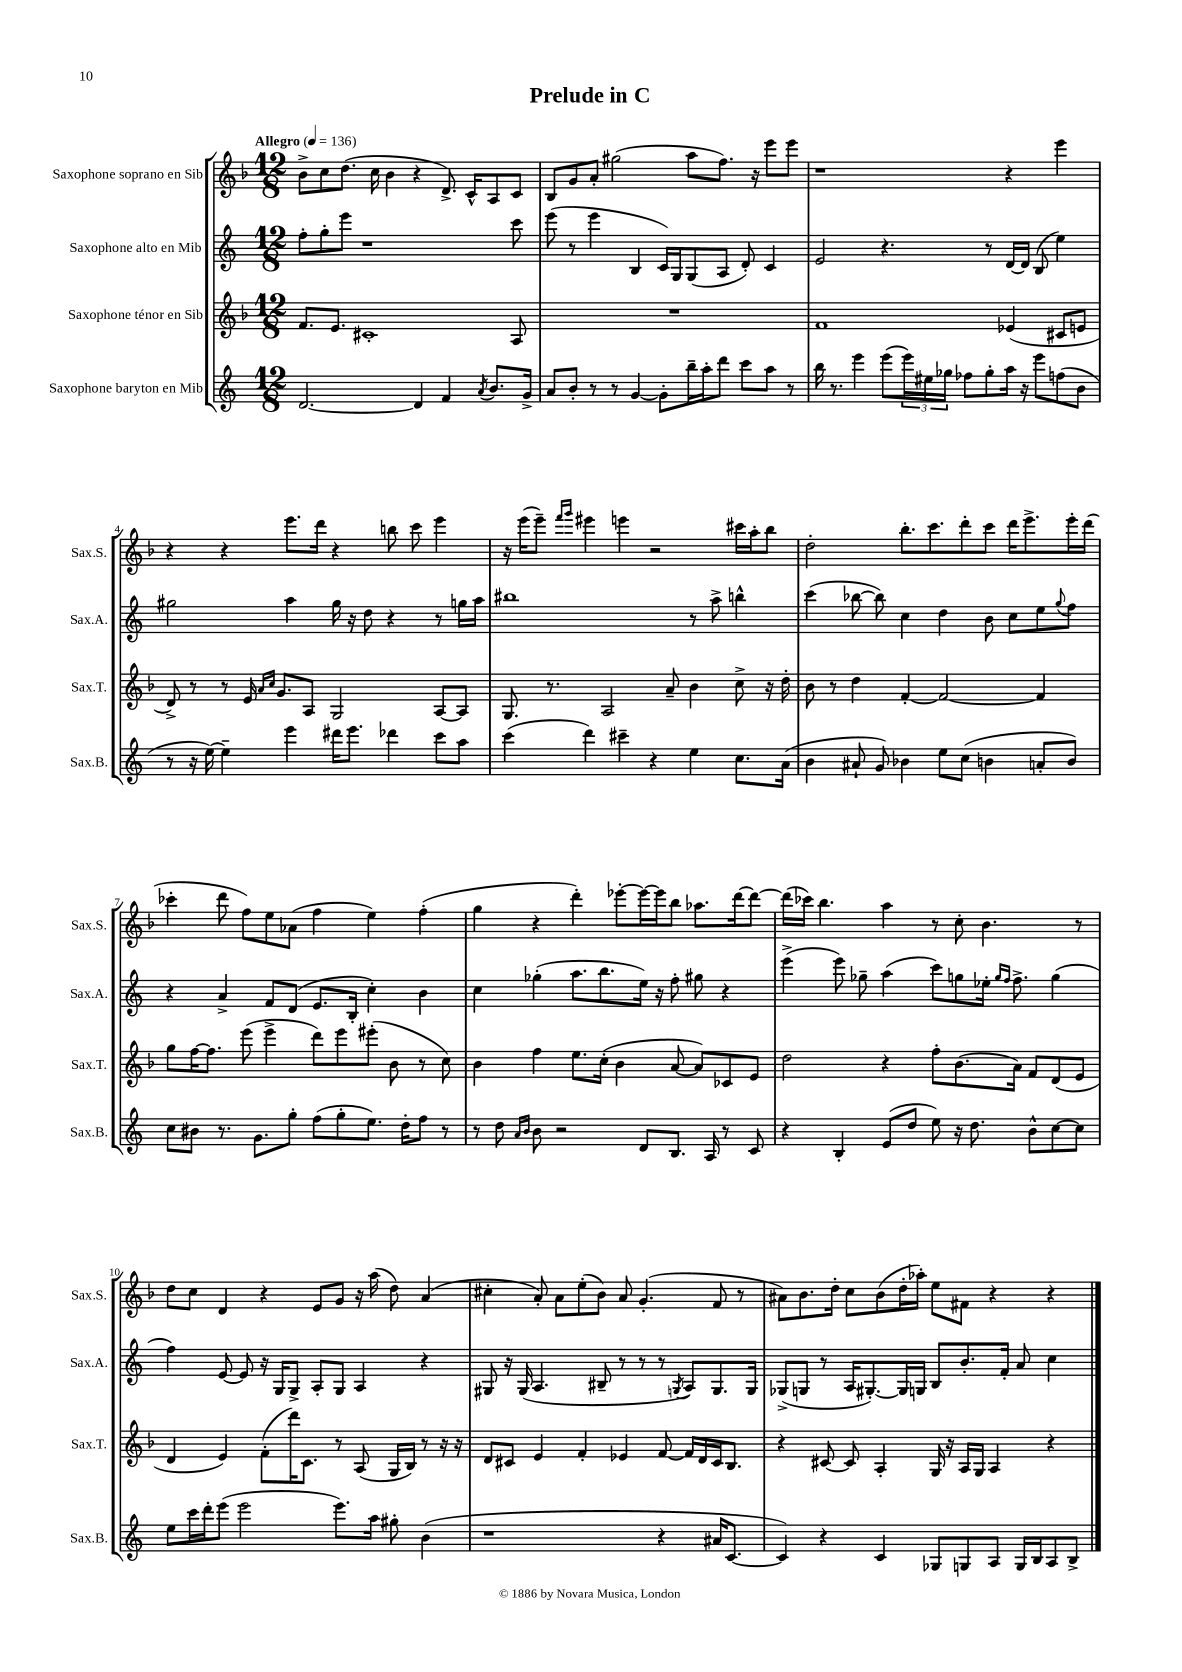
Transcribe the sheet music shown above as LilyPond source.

\header { title = "Prelude in C" }
<<
\new StaffGroup <<
\new Staff = "s0" \with { instrumentName = "Saxophone soprano en Sib" shortInstrumentName = "Sax.S." } {
    \clef treble \key f \major \numericTimeSignature \time 12/8 \tempo "Allegro" 4 = 136
    bes'8-> c''8 d''8.( c''16 bes'4 r4 d'8.->) c'16-^ a8 c'8 |
    bes8 g'8 a'8-. gis''2( a''8 f''8.) r16 e'''8 e'''8 |
    r1 r4 e'''4 |
    r4 r4 e'''8. d'''16 r4 b''8 c'''8 e'''4 |
    r16 e'''16( e'''8--) \grace { f'''16 g'''16 } eis'''4 e'''4 r2 cis'''16 a''16-. bes''8 |
    d''2-. bes''8.-. c'''8. d'''8-. c'''8 d'''16 e'''8.-> e'''16-. d'''16( |
    ces'''4-. d'''8 f''8) e''8 aes'8( f''4 e''4) f''4-.( |
    g''4 r4 d'''4-.) ees'''8~-. ees'''16~ ees'''16 bes''8 aes''8. d'''16~ d'''8~ |
    d'''16( ces'''16) bes''4. a''4 r8 c''8-. bes'4. r8 |
    d''8 c''8 d'4 r4 e'8 g'8 r16 a''16( d''8) a'4( |
    cis''4-. a'8-.) a'8 e''8-.( bes'8) a'8 g'4.-.( f'8 r8 |
    ais'8) bes'8. d''16-. c''8 bes'8( d''16-. aes''16-.) e''8 fis'8 r4 r4 \bar "|." |
}
\new Staff = "s1" \with { instrumentName = "Saxophone alto en Mib" shortInstrumentName = "Sax.A." } {
    \clef treble \key c \major \numericTimeSignature \time 12/8
    f''8-. g''8-. e'''8 r1 c'''8 |
    e'''8( r8 e'''4 b4 c'16) g16 g8( a8 d'8-.) c'4 |
    e'2 r4. r8 d'16~ d'16 b8( e''4) |
    gis''2 a''4 gis''16 r16 d''8 r4 r8 g''16 a''16 |
    bis''1 r8 a''8-> b''4-^ |
    c'''4( bes''8~ bes''8) c''4 d''4 b'8 c''8 e''8 \appoggiatura { g''8 } f''8 |
    r4 a'4-> f'8 d'8( e'8. b16-. c''4-.) b'4 |
    c''4 ges''4-.( a''8. b''8. e''16) r16 f''8-. gis''8 r4 |
    e'''4->( e'''8) ges''8-- a''4( c'''8) g''8 ees''16-. \grace { g''16 f''16 } f''8.-> g''4( |
    f''4) e'8~ e'8 r16 g16 g8-> a8-. g8 a4 r4 |
    gis8 r16 gis16( a4. bis8-- r8 r8 r8 \acciaccatura { g8 } a8) g8. g16 |
    ges8->( g8 r8 a16 gis8.~-.) gis16 g16 b8 b'8.-. f'16-. a'8 c''4 \bar "|." |
}
\new Staff = "s2" \with { instrumentName = "Saxophone ténor en Sib" shortInstrumentName = "Sax.T." } {
    \clef treble \key f \major \numericTimeSignature \time 12/8
    f'8. e'8. cis'1-. a8 |
    R1. |
    f'1 ees'4( cis'8 e'8 |
    d'8->) r8 r8 e'16 \grace { a'16 c''16 } g'8. a8 g2 a8~ a8 |
    g8. r8. a2 a'8-- bes'4 c''8-> r16 d''16-. |
    bes'8 r8 d''4 f'4~-. f'2~ f'4 |
    g''8 f''16~ f''8. e'''8( e'''4-> d'''8) e'''8 eis'''8-.( bes'8 r8 c''8) |
    bes'4 f''4 e''8. c''16-.( bes'4 a'8~ a'8) ces'8 e'8 |
    d''2 r4 f''8-. bes'8.( a'16) f'8 d'8( e'8 |
    d'4 e'4) f'8-.( d'''16) c'8. r8 a8( g16 bes16) r8 r16 r16 |
    d'8 cis'8 e'4 f'4-. ees'4 f'8~ f'16 d'16 cis'16 bes8. |
    r4 cis'8~ cis'8 a4-. g16 r16 a16 g16 a4 r4 \bar "|." |
}
\new Staff = "s3" \with { instrumentName = "Saxophone baryton en Mib" shortInstrumentName = "Sax.B." } {
    \clef treble \key c \major \numericTimeSignature \time 12/8
    d'2.~ d'4 f'4 \acciaccatura { a'8 } b'8. g'16-> |
    a'8 b'8-. r8 r8 g'4~ g'8-. b''16-- a''16-. d'''8 c'''8 a''8 r8 |
    b''16 r8. e'''4 e'''8( \tuplet 3/2 { e'''16) eis''16 ges''16 } fes''8 ges''8-. a''16 r16 e'''8 f''8( b'8 |
    r8 r16 e''16~) e''4-- e'''4 dis'''16 e'''8. des'''4 c'''8 a''8 |
    c'''4( d'''4) cis'''4-- r4 e''4 c''8. a'16( |
    b'4 ais'8-! g'8) bes'4 e''8 c''8( b'4 a'8-. b'8) |
    c''8 bis'8 r8. g'8. g''8-. f''8( g''8-. e''8.) d''16-. f''8 r8 |
    r8 d''8 \grace { a'16 b'16 } b'8 r2 d'8 b8. a16 r8 c'8 |
    r4 b4-. e'8( d''8 e''8) r16 d''8. b'8-^ c''8~ c''8 |
    e''8 c'''16 d'''16-. e'''8( e'''2 e'''8.) a''16 gis''8-. b'4( |
    r1 r4 ais'16 c'8.~ |
    c'4) r4 c'4 ges8 g8 a8 g16 b16 a8 b8-> \bar "|." |
}
>>
>>
